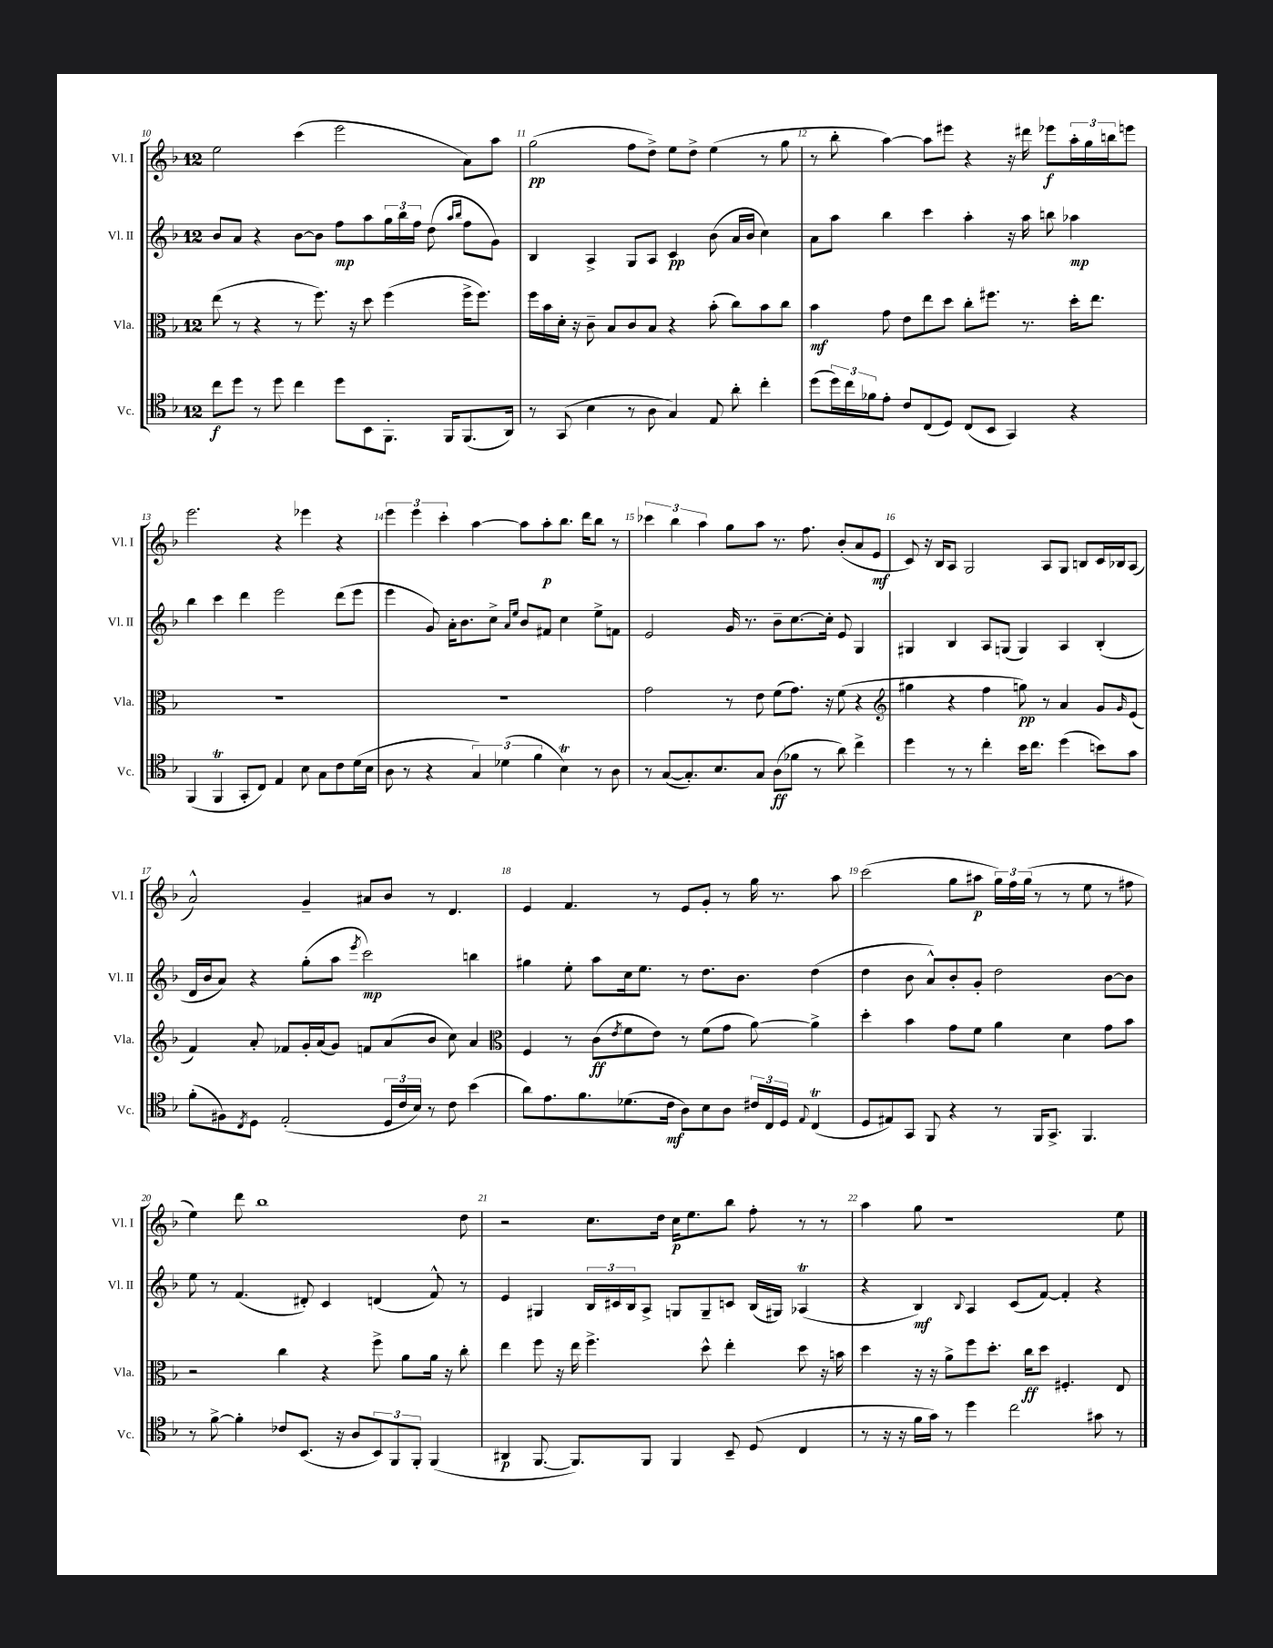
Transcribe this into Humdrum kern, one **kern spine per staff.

**kern	**dynam	**kern	**dynam	**kern	**dynam	**kern	**dynam
*part4	*part4	*part3	*part3	*part2	*part2	*part1	*part1
*staff4	*staff4	*staff3	*staff3	*staff2	*staff2	*staff1	*staff1
*I"Vc.	*	*I"Vla.	*	*I"Vl. II	*	*I"Vl. I	*
*I'Vc.	*	*I'Vla.	*	*I'Vl. II	*	*I'Vl. I	*
*clefC4	*	*clefC3	*	*clefG2	*	*clefG2	*
*k[b-]	*	*k[b-]	*	*k[b-]	*	*k[b-]	*
*M12/8	*	*M12/8	*	*M12/8	*	*M12/8	*
=10	=10	=10	=10	=10	=10	=10	=10
8cc\L	f	(8ee\	.	8b-/L	.	2ee\	.
8dd\J	.	8r	.	8a/J	.	.	.
8r	.	4r	.	4r	.	.	.
8dd\	.	.	.	.	.	.	.
4cc\	.	8r	.	[8b-\L	.	(4ccc\	.
.	.	8.ff\)	.	8b-\J]	.	.	.
8dd\L	.	.	.	8ff\L	mp	2eee\	.
.	.	16r	.	.	.	.	.
8BB-\	.	8dd\	.	8aa\	.	.	.
8.FF'\J	.	(4ff\	.	24gg\L	.	.	.
.	.	.	.	24bb-\	.	.	.
.	.	.	.	24ff\JJ	.	.	.
.	.	.	.	(8dd\	.	.	.
16FF/KL	.	.	.	.	.	.	.
.	.	.	.	16qqaa/LL	.	.	.
.	.	.	.	16qqbb-/JJ	.	.	.
(8.FF/	.	16ff^\KL	.	8ff\L	.	8a\L)	.
.	.	8.ff\J)	.	.	.	.	.
.	.	.	.	8g\J)	.	8aa\J	.
16AA/Jk)	.	.	.	.	.	.	.
=11	=11	=11	=11	=11	=11	=11	=11
8r	.	16ff\LL	.	4B-/	.	(2gg\	pp
.	.	16b-\	.	.	.	.	.
(8GG/	.	16d'\JJ	.	.	.	.	.
.	.	16r	.	.	.	.	.
4B-\	.	8c~\	.	4A^/	.	.	.
.	.	8B-/L	.	.	.	.	.
8r	.	8c/	.	8G/L	.	8ff\L	.
8A\	.	8B-/J	.	8A/J	.	8dd^\J)	.
4G/)	.	4r	.	4c/	pp	8ee\L	.
.	.	.	.	.	.	8dd^\J	.
8E/	.	(8b-'\	.	(8b-\	.	(4ee\	.
8a'\	.	8cc\L)	.	16a/LL	.	.	.
.	.	.	.	16b-/JJ	.	.	.
4cc'\	.	8b-\	.	4cc\)	.	8r	.
.	.	8cc\J	.	.	.	8gg\	.
=12	=12	=12	=12	=12	=12	=12	=12
(8dd\L	.	4b-\	mf	8a\L	.	8r	.
24dd\L)	.	.	.	8aa\J	.	8bb-'\	.
24cc\	.	.	.	.	.	.	.
24f-X\J	.	.	.	.	.	.	.
8e'\J	.	8g\	.	4bb-\	.	[4aa\)	.
8c/L	.	8e\L	.	.	.	.	.
(8C/	.	8ee\	.	4ccc\	.	8aa\L]	.
8D/J)	.	8dd\J	.	.	.	8eee#X\J	.
(8C/L	.	8cc'\L	.	4aa'\	.	4r	.
8BB-/J	.	8.ff#X\J	.	.	.	.	.
4GG/)	.	.	.	16r	.	16r	.
.	.	8.r	.	16aa\	.	16ddd#X\	.
.	.	.	.	8bbn\	.	8eee-X\L	f
4r	.	16dd'\KL	.	4aa-X\	mp	24aa'\L	.
.	.	.	.	.	.	24gg\	.
.	.	8.ee\J	.	.	.	.	.
.	.	.	.	.	.	24bbn\J	.
.	.	.	.	.	.	8eeen\J	.
!!LO:LB:g=z
=13	=13	=13	=13	=13	=13	=13	=13
(4FF/	.	1.r	.	4bb-\	.	2.eee\	.
4FFT/	.	.	.	4ccc\	.	.	.
8GG'/L	.	.	.	4ddd\	.	.	.
8C/J)	.	.	.	.	.	.	.
4E/	.	.	.	2eee\	.	4r	.
8B-\	.	.	.	.	.	4eee-X\	.
8G\L	.	.	.	.	.	.	.
8c\	.	.	.	(8ddd\L	.	4r	.
(16d\L	.	.	.	8eee\J	.	.	.
16B-\JJ	.	.	.	.	.	.	.
=14	=14	=14	=14	=14	=14	=14	=14
8A\	.	1.r	.	4eee\	.	6eee\	.
8r	.	.	.	.	.	.	.
.	.	.	.	.	.	6eee\	.
4r	.	.	.	8g/)	.	.	.
.	.	.	.	.	.	6ccc'\	.
.	.	.	.	16a'\KL	.	.	.
.	.	.	.	8.b-\	.	.	.
6G/)	.	.	.	.	.	[4aa\	.
.	.	.	.	8cc^\J	.	.	.
(6d-X\	.	.	.	.	.	.	.
.	.	.	.	16qqa/LL	.	.	.
.	.	.	.	16qqee/JJ	.	.	.
.	.	.	.	8b-/L	.	8aa\L]	.
6f\	.	.	.	.	.	.	.
.	.	.	.	8f#X/J	.	8aa'\	p
4B-T\)	.	.	.	4cc\	.	8.bb-\J	.
.	.	.	.	.	.	16ddd\KL	.
8r	.	.	.	8ee^\L	.	8bb-\J	.
8A\	.	.	.	8fn\J	.	8r	.
=15	=15	=15	=15	=15	=15	=15	=15
8r	.	2g\	.	2e/	.	6ccc-X\	.
([8G/L	.	.	.	.	.	.	.
.	.	.	.	.	.	6bb-\	.
8.G'/])	.	.	.	.	.	.	.
.	.	.	.	.	.	6aa\	.
8.B-/	.	.	.	.	.	.	.
.	.	8r	.	16g/	.	8gg\L	.
.	.	.	.	8.r	.	.	.
8G/J	.	8e\	.	.	.	8aa\J	.
(8A\L	ff	(8f\L	.	8b-~\L	.	8.r	.
8f-X\J	.	8.g\J)	.	[8.cc\	.	.	.
.	.	.	.	.	.	8.ff\	.
8r	.	.	.	.	.	.	.
.	.	16r	.	16cc'\Jk]	.	.	.
8a\)	.	(8f\	.	8e/	.	(8b-'/L	.
4cc^\	.	4r	.	4G/	.	8a/	.
.	.	.	.	.	.	8e/J	mf
=16	=16	=16	=16	=16	=16	=16	=16
*	*	*clefG2	*	*	*	*	*
4dd\	.	4gg#X\	.	4G#X/	.	8c/)	.
.	.	.	.	.	.	16r	.
.	.	.	.	.	.	16B-/KL	.
8r	.	4r	.	4B-/	.	8A/J	.
8r	.	.	.	.	.	2G/	.
4cc'\	.	4ff\	.	8A/L	.	.	.
.	.	.	.	(8Gn/J	.	.	.
16b-\KL	.	8ggn\)	pp	4G/)	.	.	.
8.cc\J	.	.	.	.	.	.	.
.	.	8r	.	.	.	8A/L	.
(4dd\	.	4a/	.	4A/	.	8G/J	.
.	.	.	.	.	.	8Bn/L	.
8bn\L)	.	8g/L	.	(4B-'/	.	16c/L	.
.	.	.	.	.	.	16B-X/J	.
.	.	16qqg/	.	.	.	.	.
8g\J	.	(8e/J	.	.	.	(8A/J	.
!!LO:LB:g=z
=17	=17	=17	=17	=17	=17	=17	=17
(8f'\L	.	4f/)	.	16d/LL	.	2a^^/)	.
.	.	.	.	16b-/J	.	.	.
8F#X\)	.	.	.	8a/J)	.	.	.
8qC/	.	.	.	.	.	.	.
8D\J	.	8a'/	.	4r	.	.	.
(2E'/	.	8f-X/L	.	.	.	.	.
.	.	16g'/L	.	(8gg'\L	.	4g~/	.
.	.	(16a/J	.	.	.	.	.
.	.	8g/J)	.	8aa\J	.	.	.
.	.	.	.	8qeee/	.	.	.
.	.	8fn/L	.	2ccc\)	mp	8a#X/L	.
24D/LL	.	(8a/	.	.	.	8b-/J	.
24c/	.	.	.	.	.	.	.
24B-/JJ)	.	.	.	.	.	.	.
8r	.	8b-/J	.	.	.	8r	.
8c\	.	8cc\)	.	.	.	4.d/	.
(4b-\	.	4a/	.	4bbn\	.	.	.
=18	=18	=18	=18	=18	=18	=18	=18
*	*	*clefC3	*	*	*	*	*
8a\L)	.	4F/	.	4gg#X\	.	4e/	.
8.e\	.	.	.	.	.	.	.
.	.	8r	.	8ee'\	.	4.f/	.
8.f\	.	.	.	.	.	.	.
.	.	(8c\L	ff	8aa\L	.	.	.
.	.	8qe/	.	.	.	.	.
(8.d-X\	.	8f\	.	16cc\k	.	.	.
.	.	.	.	8.ee\J	.	.	.
.	.	8e\J)	.	.	.	8r	.
16c\Jk	mf	.	.	.	.	.	.
8A\L)	.	8r	.	8r	.	8e/L	.
8B-\	.	(8f\L	.	8.dd\L	.	8g'/J	.
8A\J	.	8g\J	.	.	.	8r	.
.	.	.	.	8.b-\J	.	.	.
24c#X/LL	.	[8a\)	.	.	.	16gg\	.
24C/	.	.	.	.	.	.	.
.	.	.	.	.	.	8.r	.
24D/JJ	.	.	.	.	.	.	.
8qqE/	.	.	.	.	.	.	.
(4CT/	.	4a^\]	.	(4dd\	.	.	.
.	.	.	.	.	.	8aa\	.
=19	=19	=19	=19	=19	=19	=19	=19
8D/L	.	4dd'\	.	4dd\	.	(2ccc\	.
8E#X/)	.	.	.	.	.	.	.
8GG/J	.	4b-\	.	8b-\	.	.	.
8FF/	.	.	.	8a^^/L)	.	.	.
4r	.	8g\L	.	8b-'/	.	8gg\L	.
.	.	8f\J	.	8g'/J	.	8aa#X\J	p
8r	.	4a\	.	2dd\	.	24gg\LL)	.
.	.	.	.	.	.	24ff\	.
.	.	.	.	.	.	(24gg\JJ	.
16FF/KL	.	.	.	.	.	8r	.
8.GG^/J	.	.	.	.	.	.	.
.	.	4d\	.	.	.	8r	.
4.FF/	.	.	.	.	.	8ee\	.
.	.	8g\L	.	[8b-\L	.	8r	.
.	.	8b-\J	.	8b-\J]	.	8ff#X\	.
!!LO:LB:g=z
=20	=20	=20	=20	=20	=20	=20	=20
8r	.	2r	.	8ee\	.	4ee\)	.
[8f^\	.	.	.	8r	.	.	.
4f'\]	.	.	.	(4.f/	.	8ddd\	.
.	.	.	.	.	.	1bb-	.
8c-X/L	.	4cc\	.	.	.	.	.
(8.BB-/J	.	.	.	8d#X'/)	.	.	.
.	.	4r	.	4c/	.	.	.
16r	.	.	.	.	.	.	.
8A/L	.	.	.	.	.	.	.
12BB-/)	.	8ff^\	.	(4dn/	.	.	.
12FF/	.	.	.	.	.	.	.
.	.	8a\L	.	.	.	.	.
12FF'/J	.	.	.	.	.	.	.
(4FF/	.	16a\Jk	.	8f^^/)	.	.	.
.	.	16r	.	.	.	.	.
.	.	8cc'\	.	8r	.	8dd\	.
=21	=21	=21	=21	=21	=21	=21	=21
4AA#X/	p	4ee\	.	4e/	.	2r	.
[8.FF/	.	8ff\	.	4G#X/	.	.	.
.	.	16r	.	.	.	.	.
8.FF/L])	.	16ee\	.	.	.	.	.
.	.	4.ff^\	.	24B-/LL	.	8.cc\L	.
.	.	.	.	24c#X/	.	.	.
.	.	.	.	24B-/J	.	.	.
8FF/J	.	.	.	8A^/J	.	.	.
.	.	.	.	.	.	16dd\Jk	.
4FF/	.	.	.	8Gn/L	.	16cc\KL	p
.	.	.	.	.	.	8.ee\	.
.	.	8dd^^\	.	8G~/	.	.	.
8BB-~/	.	4ee'\	.	8cn/J	.	8bb-\J	.
(8D/	.	.	.	(16B-/LL	.	8ff'\	.
.	.	.	.	16G#X/JJ)	.	.	.
4C/	.	8dd\	.	(4A-XT/	.	8r	.
.	.	16r	.	.	.	8r	.
.	.	16bn\	.	.	.	.	.
=22	=22	=22	=22	=22	=22	=22	=22
8r	.	4dd\	.	4r	.	4aa\	.
16r	.	.	.	.	.	.	.
16r	.	.	.	.	.	.	.
16f\LL	.	16r	.	4B-/)	mf	8gg\	.
16g\JJ)	.	16r	.	.	.	.	.
8r	.	8a^\L	.	.	.	1r	.
.	.	.	.	8qqB-/	.	.	.
4dd\	.	8ff\	.	4A/	.	.	.
.	.	8.dd'\J	.	.	.	.	.
2cc\	.	.	.	(8c/L	.	.	.
.	.	16cc\KL	ff	.	.	.	.
.	.	8dd\J	.	[8f/J)	.	.	.
.	.	4.F#X'/	.	4f'/]	.	.	.
8g#X\	.	.	.	4r	.	.	.
8r	.	8E/	.	.	.	8ee\	.
==	==	==	==	==	==	==	==
*-	*-	*-	*-	*-	*-	*-	*-
